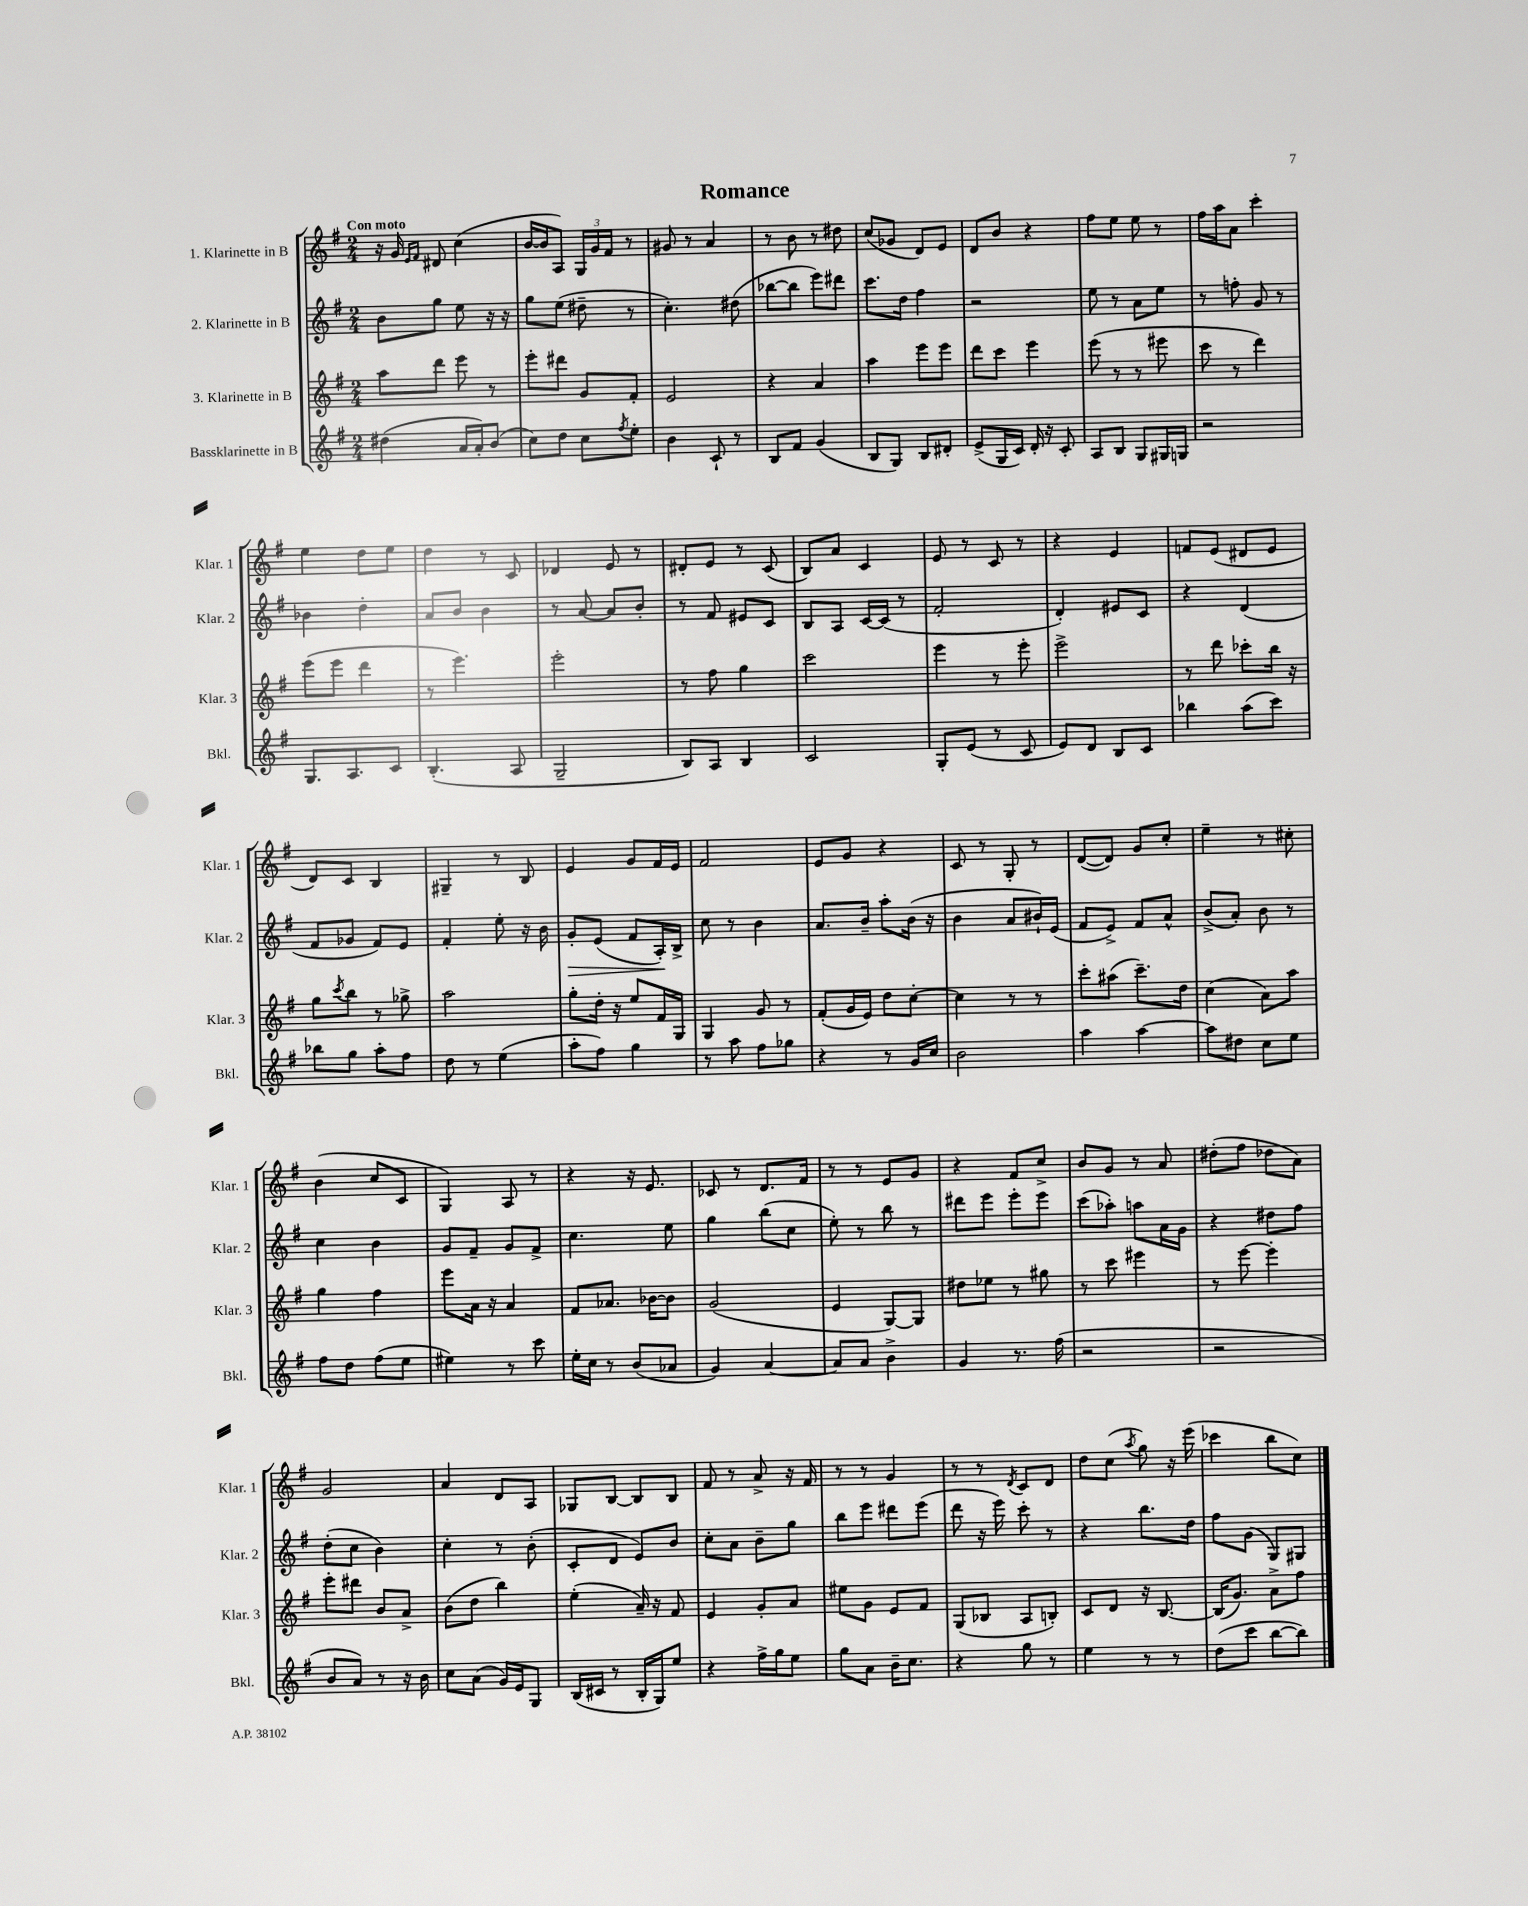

**kern	**kern	**kern	**dynam	**kern
*part4	*part3	*part2	*part2	*part1
*staff4	*staff3	*staff2	*staff2	*staff1
*I"Bassklarinette in B	*I"3. Klarinette in B	*I"2. Klarinette in B	*	*I"1. Klarinette in B
*I'Bkl.	*I'Klar. 3	*I'Klar. 2	*	*I'Klar. 1
*clefG2	*clefG2	*clefG2	*	*clefG2
*k[f#]	*k[f#]	*k[f#]	*	*k[f#]
*M2/4	*M2/4	*M2/4	*	*M2/4
=1	=1	=1	=1	=1
!	!	!	!	!LO:TX:a:B:t=Con moto
(4dd#X\	8aa\L	8b\L	.	16r
.	.	.	.	16g/
.	.	.	.	16qqe/LL
.	.	.	.	16qqf#/JJ
.	8ddd\J	8gg\J	.	8d#X/
16a/LL	8eee\	8ee\	.	(4cc\
16a'/J)	.	.	.	.
(8b/J	8r	16r	.	.
.	.	16r	.	.
=2	=2	=2	=2	=2
8cc\L)	8eee'\L	8gg\L	.	[16b/LL
.	.	.	.	16b/J]
8dd\J	8ddd#X\J	(8ee\J	.	8A/J)
8cc\L	8g/L	8dd#X~\	.	24G/LL
.	.	.	.	24g/
.	.	.	.	24f#/JJ
8qff#/	.	.	.	.
8ee'\J	8f#'/J	8r	.	8r
=3	=3	=3	=3	=3
4b\	2e/	4.cc'\)	.	8g#X/
.	.	.	.	8r
8c`/	.	.	.	4a/
8r	.	(8dd#X\	.	.
=4	=4	=4	=4	=4
8B/L	4r	[8bb-X\L	.	8r
8f#/J	.	8bb-\J]	.	8b\
(4g/	4a/	8eee\L)	.	8r
.	.	8ddd#X\J	.	8dd#X\
=5	=5	=5	=5	=5
8B/L	4aa\	8.ccc\L	.	(8cc/L
8G/J)	.	.	.	8g-X/J
.	.	16dd\Jk	.	.
8B/L	8eee\L	4ff#\	.	8d/L)
8d#X'/J	8eee\J	.	.	8e/J
=6	=6	=6	=6	=6
(8e^/L	8ddd\L	2r	.	8d/L
16G/L	8ccc\J	.	.	8b/J
16c/JJ)	.	.	.	.
16d'/	4eee\	.	.	4r
16r	.	.	.	.
8c'/	.	.	.	.
=7	=7	=7	=7	=7
8A/L	(8eee\	8ee\	.	8ff#\L
8B/J	8r	8r	.	8ee\J
8G/L	8r	8a\L	.	8ee\
16G#X/L	8eee#X\	8ee\J	.	8r
16Gn/JJ	.	.	.	.
=8	=8	=8	=8	=8
2r	8ccc\	8r	.	16ff#\LL
.	.	.	.	16aa\J
.	8r	8ffn'\	.	8a\J
.	4ddd\)	8g/	.	4ccc'\
.	.	8r	.	.
!!LO:LB:g=z
=9	=9	=9	=9	=9
8.G/L	(8eee\L	4b-X\	.	4ee\
.	8eee\J	.	.	.
8.A/	.	.	.	.
.	4ddd\	4dd'\	.	8dd\L
8c/J	.	.	.	8ee\J
=10	=10	=10	=10	=10
(4.B'/	8r	8a/L	.	4dd\
.	4.eee\)	8b/J	.	.
.	.	4b\	.	8r
8A/	.	.	.	8c/
=11	=11	=11	=11	=11
2G~/	2eee'\	8r	.	4d-X/
.	.	[8a/	.	.
.	.	8a/L]	.	8e/
.	.	8b'/J	.	8r
=12	=12	=12	=12	=12
8B/L)	8r	8r	.	8d#X'/L
8A/J	8ff#\	8f#/	.	8e/J
4B/	4gg\	8e#X/L	.	8r
.	.	8c/J	.	(8c/
=13	=13	=13	=13	=13
2c/	2ccc\	8B/L	.	8B/L)
.	.	8A/J	.	8a/J
.	.	[16c/LL	.	4c/
.	.	(16c/JJ]	.	.
.	.	8r	.	.
=14	=14	=14	=14	=14
8G'/L	4eee\	2f#'/	.	8e/
(8e/J	.	.	.	8r
8r	8r	.	.	8c/
8c/	8eee'\	.	.	8r
=15	=15	=15	=15	=15
8e/L)	2eee^\	4d'/)	.	4r
8d/J	.	.	.	.
8B/L	.	8e#X/L	.	4e/
8c/J	.	8c/J	.	.
=16	=16	=16	=16	=16
4bb-X\	8r	4r	.	8fn/L
.	8ddd\	.	.	(8e/J
(8aa\L	8ccc-X'\L	(4d/	.	8d#X/L
8ccc\J)	16bb\Jk	.	.	8e/J
.	16r	.	.	.
!!LO:LB:g=z
=17	=17	=17	=17	=17
8bb-X\L	8gg\L	8f#/L	.	8d/L)
.	8qccc/	.	.	.
8gg\J	8bb\J	8g-X/J	.	8c/J
8aa'\L	8r	8f#/L)	.	4B/
8ff#\J	8gg-X^\	8e/J	.	.
=18	=18	=18	=18	=18
8dd\	2aa\	4f#'/	.	4G#X~/
8r	.	.	.	.
(4ee\	.	8ee'\	.	8r
.	.	16r	.	8B/
.	.	16b\	.	.
=19	=19	=19	=19	=19
!	!	!	!LO:HP:b	!
8aa'\L	8gg'\L	8g'/L	>	4e/
8ff#\J)	16dd'\Jk	(8e/J	.	.
.	16r	.	.	.
4gg\	8ee/L	8f#/L	.	8g/L
.	16f#/L	16A'/L)	.	16f#/L
.	16G/JJ	16B^/JJ	]	16e/JJ
=20	=20	=20	=20	=20
8r	4G/	8cc\	.	2f#/
8aa\	.	8r	.	.
8ff#\L	8g/	4b\	.	.
8gg-X\J	8r	.	.	.
=21	=21	=21	=21	=21
4r	(8f#'/L	8.a/L	.	8e/L
.	16g/L	.	.	8g/J
.	16e/JJ)	16b~/Jk	.	.
8r	8dd\L	8aa'\L	.	4r
16g/LL	[8cc'\J	(16b\Jk	.	.
16cc/JJ	.	16r	.	.
=22	=22	=22	=22	=22
2b\	4cc\]	4b\	.	8c/
.	.	.	.	8r
.	8r	8a/L	.	8G'/
.	8r	16b#X`/L)	.	8r
.	.	(16e/JJ	.	.
=23	=23	=23	=23	=23
4aa\	8ccc'\L	8f#/L	.	([8d/L
.	(8aa#X\J	8e^/J)	.	8d/J])
[4aa\	8.ccc~\L)	8f#/L	.	8g/L
.	.	8a^^/J	.	8cc'/J
.	16dd\Jk	.	.	.
=24	=24	=24	=24	=24
8aa\L]	(4cc\	(8b^/L	.	4ee~\
8dd#X\J	.	8a'/J)	.	.
8cc\L	8a\L)	8b\	.	8r
8ee\J	8aa\J	8r	.	8cc#X'\
!!LO:LB:g=z
=25	=25	=25	=25	=25
8ff#\L	4gg\	4cc\	.	(4b\
8dd\J	.	.	.	.
(8ff#\L	4ff#\	4b\	.	8cc/L
8ee\J	.	.	.	8c/J
=26	=26	=26	=26	=26
4ee#X\)	8eee\L	8g/L	.	4G/)
.	16a\Jk	8f#~/J	.	.
.	16r	.	.	.
8r	4a/	8g/L	.	8A/
8ccc\	.	8f#^/J	.	8r
=27	=27	=27	=27	=27
16ee'\LL	8f#/L	4.cc\	.	4r
16cc\JJ	.	.	.	.
8r	8.a-X/J	.	.	.
(8b/L	.	.	.	16r
.	[16b-X\KL	.	.	8.e/
8a-X/J	8b-\J]	8ee\	.	.
=28	=28	=28	=28	=28
4g/)	(2g/	4gg\	.	8c-X/
.	.	.	.	8r
[4a/	.	(8bb\L	.	8.d/L
.	.	8cc\J	.	.
.	.	.	.	16f#/Jk
=29	=29	=29	=29	=29
8a/L]	4e/	8ee'\)	.	8r
8a/J	.	8r	.	8r
4b^\	[8G/L)	8bb\	.	8e/L
.	8G/J]	8r	.	8g/J
=30	=30	=30	=30	=30
4g/	8dd#X\L	8ddd#X\L	.	4r
.	8ee-X\J	8eee\J	.	.
8.r	8r	8eee'\L	.	8f#/L
.	8gg#X\	8eee\J	.	8cc^/J
(16ff#\	.	.	.	.
=31	=31	=31	=31	=31
2r	8r	(8ccc\L	.	8b/L
.	8ccc\	8aa-X'\J)	.	8g/J
.	4eee#X\	8aan\L	.	8r
.	.	16a\L	.	8a/
.	.	16g\JJ	.	.
=32	=32	=32	=32	=32
2r	8r	4r	.	(8dd#X'\L
.	[8eee\	.	.	8ff#\J
.	4eee'\]	8dd#X\L	.	8dd-X\L
.	.	8ff#\J	.	8a\J)
!!LO:LB:g=z
=33	=33	=33	=33	=33
8b/L	8eee'\L	(8dd'\L	.	2g/
8a/J)	8ddd#X\J	8cc\J	.	.
8r	8b/L	4b\)	.	.
16r	8a^/J	.	.	.
16b\	.	.	.	.
=34	=34	=34	=34	=34
8cc\L	(8b\L	4cc'\	.	4a/
(8a\J	8dd\J	.	.	.
16g/LL)	4bb\)	8r	.	8d/L
16e/J	.	.	.	.
8G/J	.	(8b'\	.	8A/J
=35	=35	=35	=35	=35
(16B/LL	(4ee'\	8c'/L	.	8G-X/L
16c#X/JJ	.	.	.	.
8r	.	8d/J	.	[8B/J
16B'/LL	16a~/)	8e/L)	.	8B/L]
16G/J)	16r	.	.	.
8ee/J	8f#/	8b/J	.	8B/J
=36	=36	=36	=36	=36
4r	4e/	8cc'\L	.	8f#/
.	.	8a\J	.	8r
16ff#^\LL	8g'/L	8b~\L	.	8a^/
16gg\J	.	.	.	.
8ee\J	8a/J	8gg\J	.	16r
.	.	.	.	16f#/
=37	=37	=37	=37	=37
8gg\L	8ee#X\L	8bb\L	.	8r
8a\J	8g\J	8eee\J	.	8r
16b~\KL	8e/L	8ddd#X\L	.	4g/
8.cc\J	.	.	.	.
.	8f#/J	(8eee\J	.	.
=38	=38	=38	=38	=38
4r	(8G/L	8ddd\	.	8r
.	8B-X/J	16r	.	8r
.	.	16eee\)	.	.
.	.	.	.	8qd/
8gg\	8A/L	8ccc'\	.	8c/L
8r	8Bn'/J)	8r	.	8d/J
=39	=39	=39	=39	=39
4ee\	8c/L	4r	.	8dd\L
.	8d/J	.	.	(8cc\J
.	.	.	.	8qaa/
8r	16r	8.bb\L	.	8gg\)
.	[8.B/	.	.	.
8r	.	.	.	16r
.	.	16dd\Jk	.	(16eee\
=40	=40	=40	=40	=40
(8dd\L	(16B/KL]	8ff#\L	.	4ccc-X\
.	8.g/J)	.	.	.
8ccc\J	.	(8g\J	.	.
[8bb\L	8a^\L	8G/L)	.	8bb\L
8bb\J])	8ff#\J	8G#X/J	.	8cc\J)
==	==	==	==	==
*-	*-	*-	*-	*-
